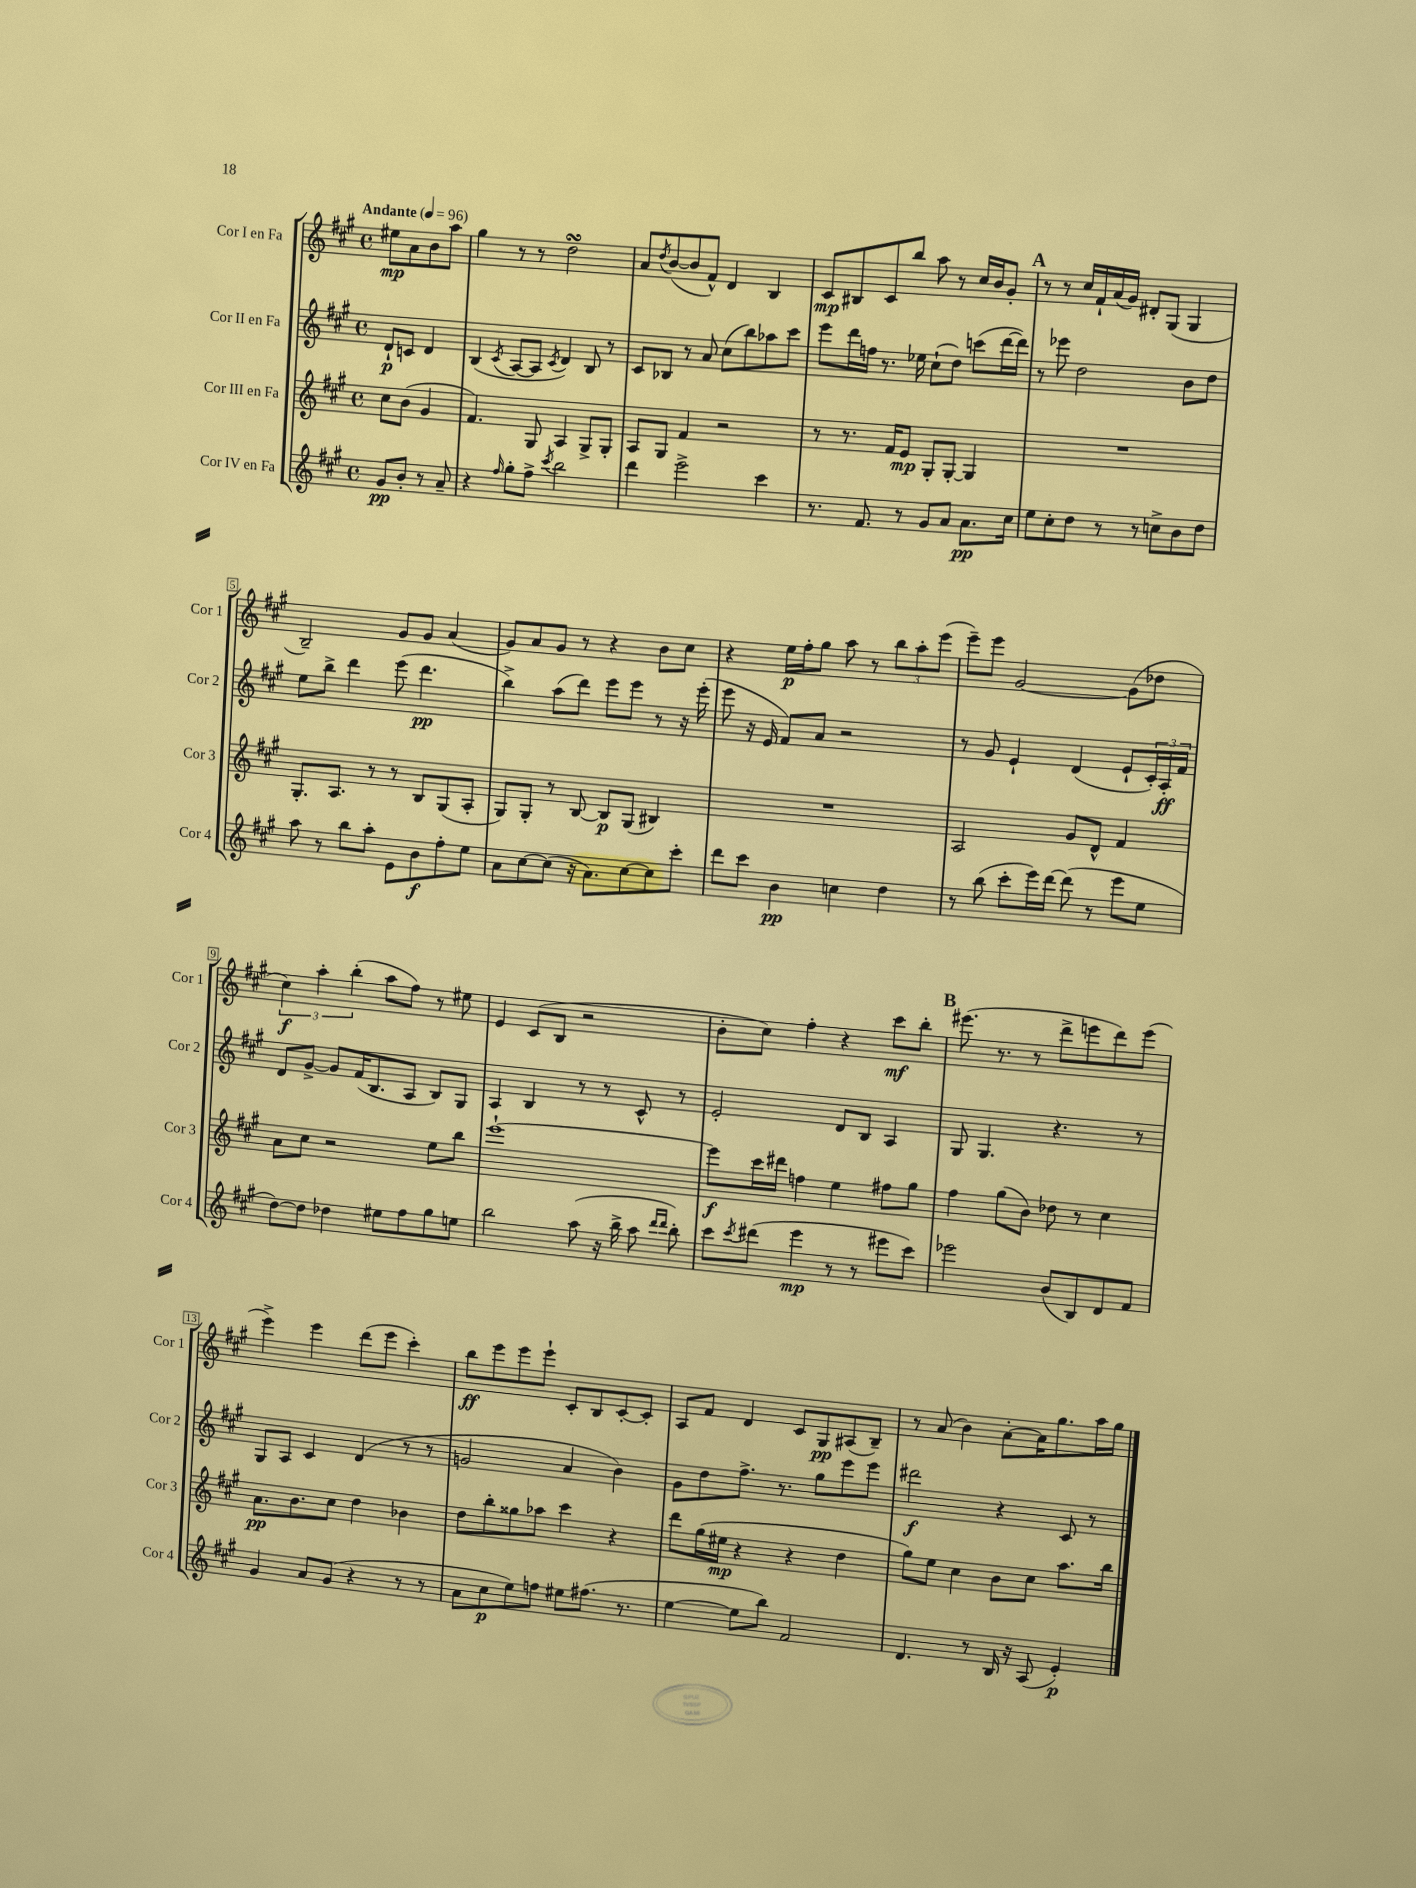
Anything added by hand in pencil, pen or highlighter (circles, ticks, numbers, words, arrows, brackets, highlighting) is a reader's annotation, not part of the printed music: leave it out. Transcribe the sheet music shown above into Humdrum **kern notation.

**kern	**dynam	**kern	**dynam	**kern	**dynam	**kern	**dynam
*part4	*part4	*part3	*part3	*part2	*part2	*part1	*part1
*staff4	*staff4	*staff3	*staff3	*staff2	*staff2	*staff1	*staff1
*I"Cor IV en Fa	*	*I"Cor III en Fa	*	*I"Cor II en Fa	*	*I"Cor I en Fa	*
*I'Cor 4	*	*I'Cor 3	*	*I'Cor 2	*	*I'Cor 1	*
*clefG2	*	*clefG2	*	*clefG2	*	*clefG2	*
*k[f#c#g#]	*	*k[f#c#g#]	*	*k[f#c#g#]	*	*k[f#c#g#]	*
*M4/4	*	*M4/4	*	*M4/4	*	*M4/4	*
*met(c)	*	*met(c)	*	*met(c)	*	*met(c)	*
*MM96	*	*MM96	*	*MM96	*	*MM96	*
=	=	=	=	=	=	=	=
!	!	!	!	!	!	!LO:TX:a:B:t=Andante	!
8g#/L	pp	8cc#\L	.	8d`/L	p	8ee#X\L	mp
8b'/J	.	(8b\J	.	8cn/J	.	8a\	.
8r	.	4g#/	.	4d/	.	8b\	.
8a~/	.	.	.	.	.	8aa\J	.
=1	=1	=1	=1	=1	=1	=1	=1
4r	.	4.f#/)	.	(4B/	.	4gg#\	.
16qqff#/	.	.	.	8qc#/	.	.	.
8gg#'\L	.	.	.	[8A/L	.	8r	.
8ff#^\J	.	8G#/	.	8A/J]	.	8r	.
8qccc#/	.	.	.	8qc#/	.	.	.
2bb\	.	4A/	.	4d/)	.	2ddsSSs\	.
.	.	8G#^/L	.	8B/	.	.	.
.	.	8G#'/J	.	8r	.	.	.
=2	=2	=2	=2	=2	=2	=2	=2
4ddd\	.	8A/L	.	8c#/L	.	8a/L	.
.	.	.	.	.	.	8qdd/	.
.	.	8G#/J	.	8B-X/J	.	([8b/	.
2eee^\	.	4f#/	.	8r	.	8b/]	.
.	.	.	.	8a/	.	8f#^^/J)	.
.	.	2r	.	(8cc#\L	.	4d/	.
.	.	.	.	8bb\)	.	.	.
4ccc#\	.	.	.	8aa-X\	.	4B/	.
.	.	.	.	8ccc#\J	.	.	.
=3	=3	=3	=3	=3	=3	=3	=3
8.r	.	8r	.	8eee\L	.	8c#/L	mp
.	.	8.r	.	16ddd\L	.	8B#X/	.
8.f#/	.	.	.	16ffn\JJ	.	.	.
.	.	.	.	8.r	.	8c#/	.
.	.	16f#/KL	.	.	.	.	.
8r	.	8e/J	mp	.	.	8bb/J	.
.	.	.	.	16ee-X\	.	.	.
8g#/L	.	8G#'/L	.	(8cc#`\L	.	8aa\	.
8a/J	.	[8G#'/J	.	8dd\J)	.	8r	.
8.a\L	pp	4G#/]	.	(8cccn\L	.	16cc#/LL	.
.	.	.	.	.	.	16b/J	.
.	.	.	.	[16ddd\L	.	8g#'/J	.
16cc#\Jk	.	.	.	16ddd\JJ])	.	.	.
!!LO:REH:place=s1:t=A
=4	=4	=4	=4	=4	=4	=4	=4
8ee\L	.	1r	.	8r	.	8r	.
8cc#'\	.	.	.	8eee-X\	.	8r	.
8dd\J	.	.	.	2dd\	.	16cc#/LL	.
.	.	.	.	.	.	16f#`/	.
8r	.	.	.	.	.	(16a/	.
.	.	.	.	.	.	16g#/JJ)	.
8r	.	.	.	.	.	8d#X'/L	.
8ccn^\L	.	.	.	.	.	(8G#/J	.
8b\	.	.	.	8b\L	.	4G#/	.
8dd\J	.	.	.	8dd\J	.	.	.
!!LO:LB:g=z
=5	=5	=5	=5	=5	=5	=5	=5
8aa\	.	8.G#'/L	.	8ee\L	.	2B~/)	.
8r	.	.	.	8bb^\J	.	.	.
.	.	8.A/J	.	.	.	.	.
8bb\L	.	.	.	4ddd\	.	.	.
8aa'\J	.	8r	.	.	.	.	.
8e\L	.	8r	.	(8eee\	.	8g#/L	.
8b\	f	8B/L	.	4.ddd\	pp	8g#/J	.
8ff#'\	.	(8G#/	.	.	.	(4a/	.
8ee\J	.	8A'/J	.	.	.	.	.
=6	=6	=6	=6	=6	=6	=6	=6
8a\L	.	8G#/L)	.	4bb^\)	.	8g#/L)	.
[8cc#\	.	8G#'/J	.	.	.	8a/	.
(8cc#\J]	.	8r	.	(8aa\L	.	8g#/J	.
16r	.	[8B/	.	8ddd\J)	.	8r	.
8.a\L)	.	.	.	.	.	.	.
.	.	8B/L]	p	8eee\L	.	4r	.
[8cc#\	.	(8G#/J	.	8eee\J	.	.	.
8cc#\]	.	4B#X/)	.	8r	.	8b\L	.
8ccc#'\J	.	.	.	16r	.	8cc#\J	.
.	.	.	.	(16eee'\	.	.	.
=7	=7	=7	=7	=7	=7	=7	=7
8ddd\L	.	1r	.	8eee\	.	4r	.
8ccc#\J	.	.	.	16r	.	.	.
.	.	.	.	16e/	.	.	.
4b\	pp	.	.	8f#/L)	.	16ee\LL	p
.	.	.	.	.	.	16ff#'\J	.
.	.	.	.	8a/J	.	8gg#\J	.
4ccn\	.	.	.	2r	.	8aa\	.
.	.	.	.	.	.	8r	.
4dd\	.	.	.	.	.	12bb\L	.
.	.	.	.	.	.	12aa'\	.
.	.	.	.	.	.	(12eee\J	.
=8	=8	=8	=8	=8	=8	=8	=8
8r	.	2A/	.	8r	.	8eee~\L)	.
(8bb\	.	.	.	8g#/	.	8eee\J	.
8ccc#'\L	.	.	.	4e`/	.	[2g#/	.
16eee\L)	.	.	.	.	.	.	.
[16ddd\JJ	.	.	.	.	.	.	.
(8ddd\]	.	8g#/L	.	(4d/	.	.	.
8r	.	8d^^/J	.	.	.	.	.
8eee\L	.	4f#/	.	8e`/L	.	(8g#\L]	.
8ee\J	.	.	.	24c#'/L)	.	8dd-X\J	.
.	.	.	.	24A'/	ff	.	.
.	.	.	.	24f#/JJ	.	.	.
!!LO:LB:g=z
=9	=9	=9	=9	=9	=9	=9	=9
[8dd\L)	.	8a\L	.	8d/L	.	6cc#\)	f
8dd\J]	.	8cc#\J	.	[8g#^/J	.	.	.
.	.	.	.	.	.	6aa'\	.
4dd-X\	.	2r	.	8g#/L]	.	.	.
.	.	.	.	.	.	(6bb'\	.
.	.	.	.	(16f#/K	.	.	.
.	.	.	.	8.B/	.	.	.
8ee#X\L	.	.	.	.	.	8aa\L	.
8ff#\	.	.	.	8A/J	.	8ff#\J)	.
8gg#\	.	8ee\L	.	8B/L)	.	8r	.
8een\J	.	8bb\J	.	8G#/J	.	8ee#X\	.
=10	=10	=10	=10	=10	=10	=10	=10
2bb\	.	[1eee`	.	4A/	.	4e/	.
.	.	.	.	4B/	.	(8c#/L	.
.	.	.	.	.	.	8B/J	.
(8aa\	.	.	.	8r	.	2r	.
16r	.	.	.	8r	.	.	.
16bb^\	.	.	.	.	.	.	.
8aa\	.	.	.	8c#^^/	.	.	.
16qqddd/LL	.	.	.	.	.	.	.
16qqddd/JJ	.	.	.	.	.	.	.
8bb'\)	.	.	.	8r	.	.	.
=11	=11	=11	=11	=11	=11	=11	=11
8ccc#\L	.	8eee\L]	f	2e'/	.	8b'\L	.
8qccc#/	.	.	.	.	.	.	.
(8ddd#X\J	.	16ccc#\L	.	.	.	8cc#\J)	.
.	.	16ddd#X\JJ	.	.	.	.	.
4eee\	mp	4ffn\	.	.	.	4ff#'\	.
8r	.	4ee\	.	8d/L	.	4r	.
8r	.	.	.	8B/J	.	.	.
8eee#X\L	.	8ff#X\L	.	4A/	.	8ccc#\L	mf
8ccc#\J)	.	8gg#\J	.	.	.	8bb'\J	.
!!LO:REH:place=s1:t=B
=12	=12	=12	=12	=12	=12	=12	=12
2eee-X\	.	4ff#\	.	8G#/	.	(8.eee#X\	.
.	.	.	.	4.G#/	.	.	.
.	.	.	.	.	.	8.r	.
.	.	(8gg#\L	.	.	.	.	.
.	.	8b\J)	.	.	.	8r	.
(8b/L	.	8dd-X\	.	4.r	.	8ddd^\L	.
8B/)	.	8r	.	.	.	8eeen\	.
8d/	.	4cc#\	.	.	.	8ddd\)	.
8f#/J	.	.	.	8r	.	(8eee\J	.
!!LO:LB:g=z
=13	=13	=13	=13	=13	=13	=13	=13
4g#/	.	8.a\L	pp	8G#/L	.	4eee^\)	.
.	.	.	.	8A/J	.	.	.
.	.	8.b\	.	.	.	.	.
8a/L	.	.	.	4c#/	.	4eee\	.
(8g#/J	.	8cc#\J	.	.	.	.	.
4r	.	4dd\	.	(4d/	.	(8ddd\L	.
.	.	.	.	.	.	8eee\J	.
8r	.	4b-X\	.	8r	.	4ccc#'\)	.
8r	.	.	.	8r	.	.	.
=14	=14	=14	=14	=14	=14	=14	=14
8a\L	.	8dd\L	.	2gn/	.	8bb\L	ff
8cc#\	p	8bb'\	.	.	.	8eee\	.
8ee\)	.	8gg##X\	.	.	.	8eee\	.
8ffn\J	.	8aa-X\J	.	.	.	8eee`\J	.
8ee#X\L	.	4ccc#\	.	4a/	.	8c#'/L	.
(8.ff#X\J	.	.	.	.	.	8B/	.
.	.	4r	.	4b\)	.	[8c#'/	.
8.r	.	.	.	.	.	.	.
.	.	.	.	.	.	8c#'/J]	.
=15	=15	=15	=15	=15	=15	=15	=15
[4ee\	.	8ddd\L	.	8g#\L	.	8A/L	.
.	.	(16gg#\L	.	8dd\	.	8f#/J	.
.	.	16ee#X\JJ	mp	.	.	.	.
8ee\L]	.	4r	.	8.ff#^\J	.	4d/	.
8bb\J)	.	.	.	.	.	.	.
.	.	.	.	8.r	.	.	.
2f#/	.	4r	.	.	.	8c#/L	.
.	.	.	.	8gg#\L	.	8G#/	pp
.	.	4dd\	.	8eee\	.	(8A#X/	.
.	.	.	.	8eee\J	.	8B~/J)	.
=16	=16	=16	=16	=16	=16	=16	=16
4.d/	.	8gg#\L)	.	2ddd#X\	f	8r	.
.	.	8ee\J	.	.	.	(8a/	.
.	.	4cc#\	.	.	.	4b\)	.
8r	.	.	.	.	.	.	.
16B/	.	8b\L	.	4r	.	[8a'\L	.
16r	.	.	.	.	.	.	.
(8A/	.	8cc#\J	.	.	.	16a\K]	.
.	.	.	.	.	.	8.gg#\	.
4e'/)	p	8.aa\L	.	8c#/	.	.	.
.	.	.	.	8r	.	16aa\L	.
.	.	16bb\Jk	.	.	.	16gg#\JJ	.
==	==	==	==	==	==	==	==
*-	*-	*-	*-	*-	*-	*-	*-
